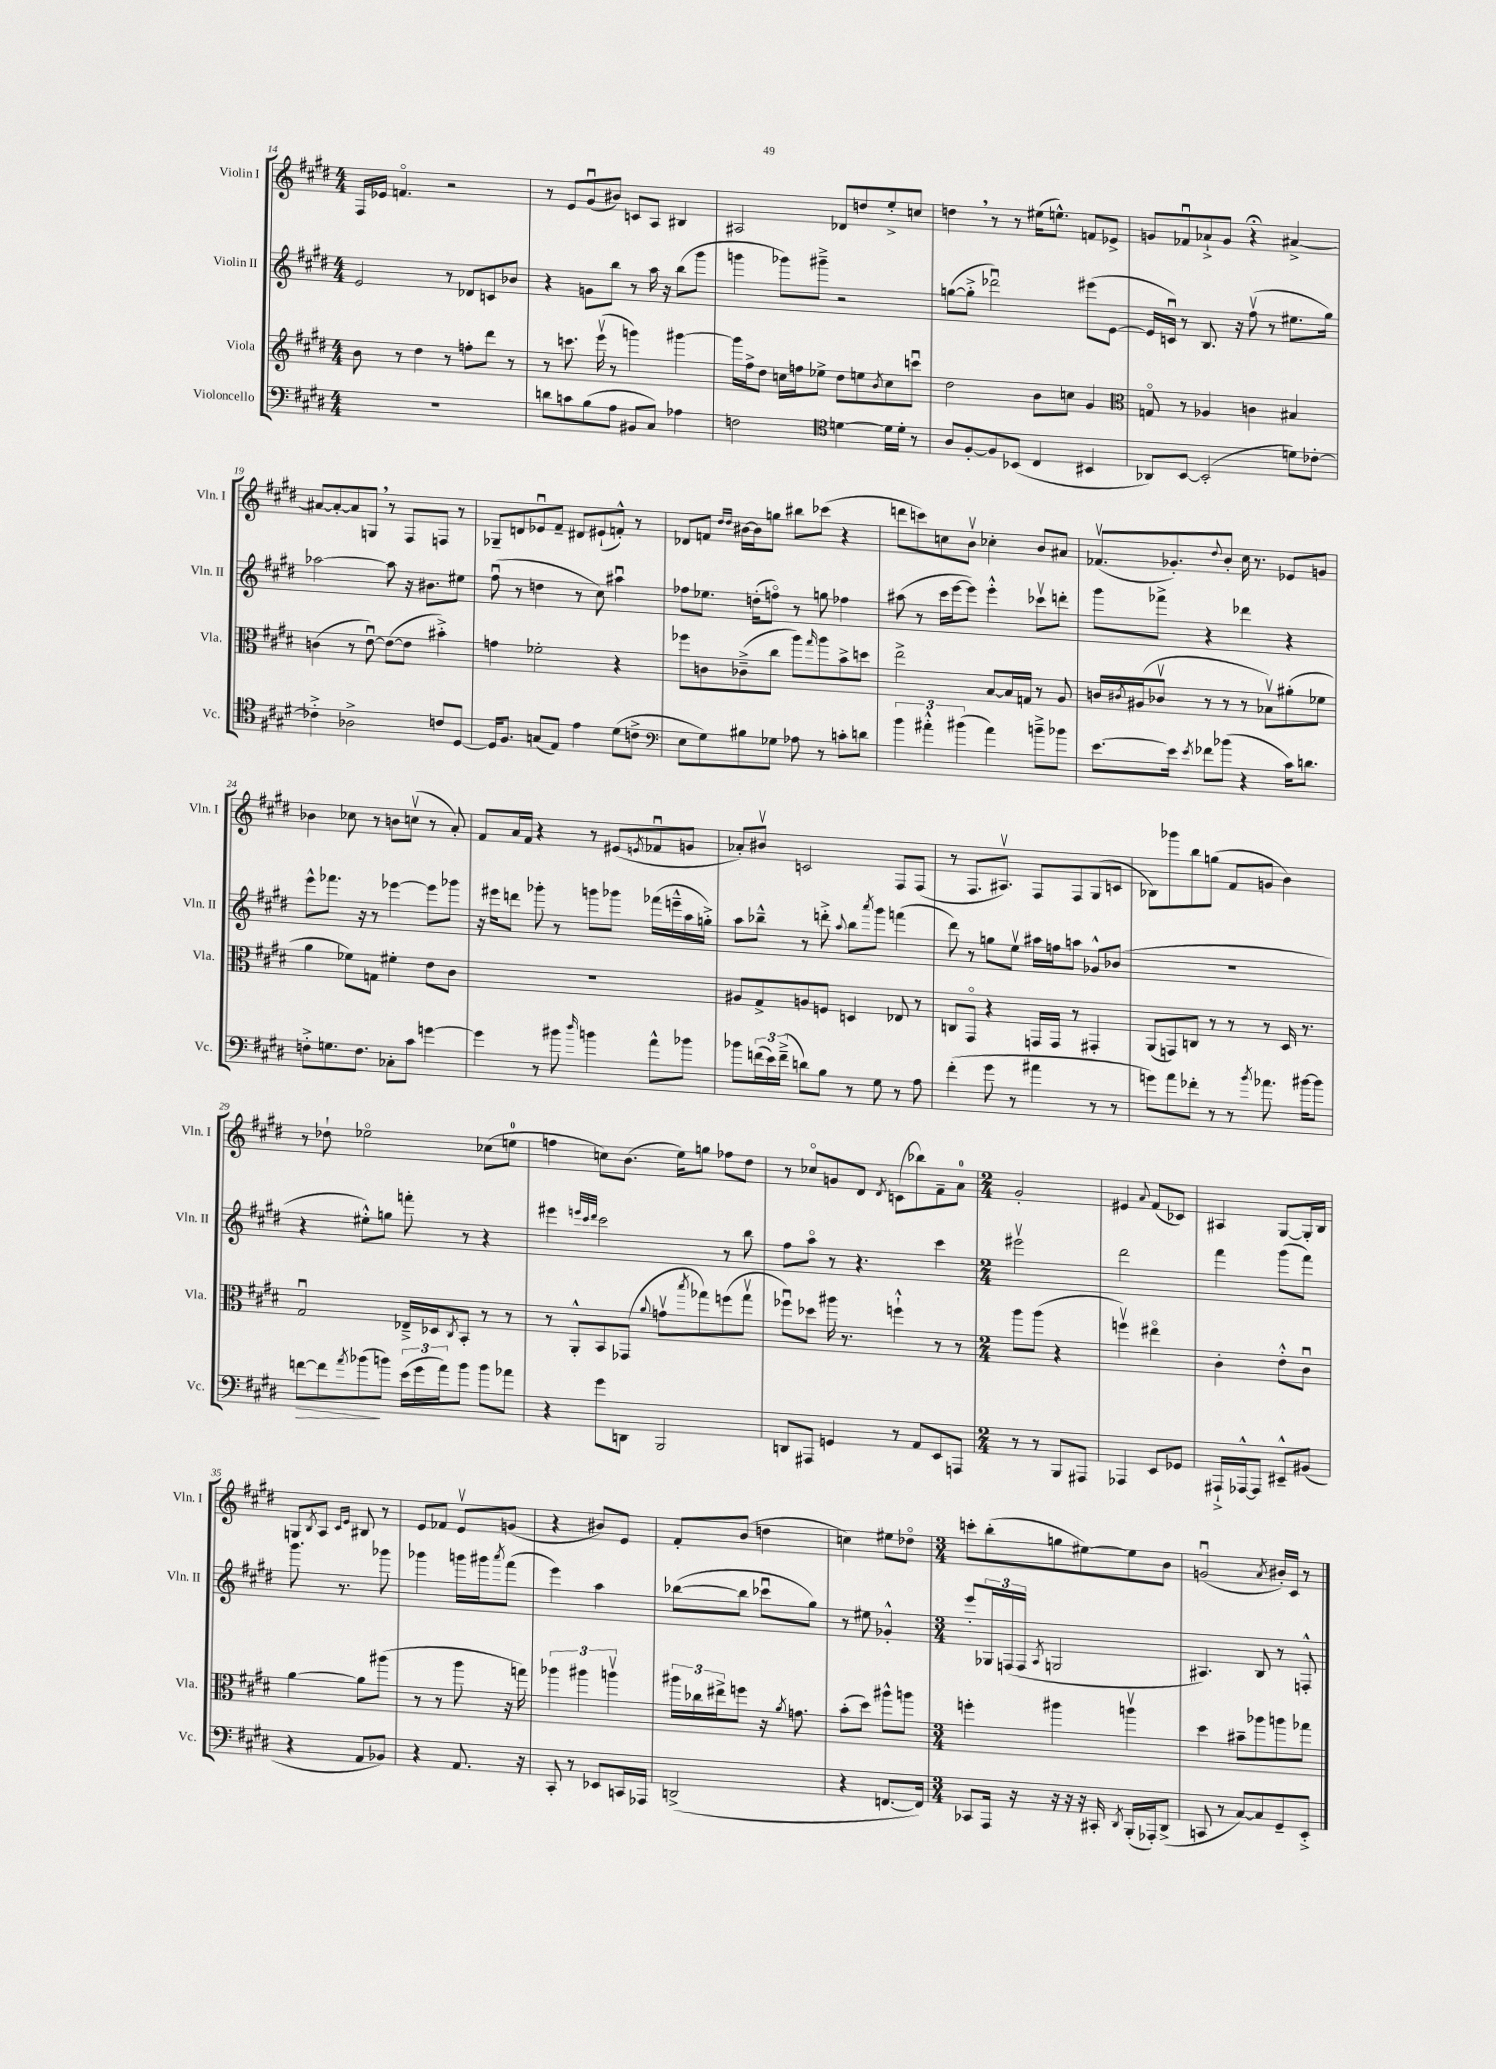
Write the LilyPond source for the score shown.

<<
\new StaffGroup <<
\new Staff = "s0" \with { instrumentName = "Violin I" shortInstrumentName = "Vln. I" } {
    \clef treble \key e \major \numericTimeSignature \time 4/4
    fis16 ees'16 f'4.\flageolet r2 |
    r8 e'8 gis'8\downbow( bis'8) c'8 a8 bis4 |
    ais2 des'8 d''8 e''8-.-> c''8 |
    d''4 \breathe r8 r8 eis''16( e''8.-^) f'8 ees'8-> |
    g'8 fes'8\downbow aes'8-!-> g'8 r4\fermata ais'4~-> |
    ais'8~ ais'8~-. ais'8 g8 \breathe r8 fis8 f8 r8 |
    ges8-- d'8 ees'8\downbow fis'8-- dis'8 eis'8-!( f'8-.-^) r8 |
    des'8 f'8 \grace { dis''16 dis''16 } bis'16~ bis'16 g''8 bis''8 ces'''8( r4 |
    d'''8 c'''8) c''8 b'8\upbow ces''4-. b'8 ais'8 |
    fes'8.\upbow( ges'8.-.) \appoggiatura { dis''8 } b'8-. cis''16 r8. ees'8 g'8 |
    bes'4 ces''8 r8 b'8 c''8\upbow( r8 a'8-.) |
    fis'8 a'16 fis'16 r4 r8 eis'8( \acciaccatura { e'8 } fes'8\downbow g'8 |
    aes'8-.) bis'8\upbow c'2 fis8 fis8( |
    r8 fis8. ais8.\upbow) fis8 fis8 gis8( c'8 |
    bes8) ges'''8 b''8 g''8( fis'8 g'8 b'4) |
    r8 des''8-! ees''2\flageolet ces''8( e''8-0 |
    f''4 c''8) b'8.( e''16) g''8 fes''8 dis''8 |
    r8 ces''8\flageolet g'8 dis'8 \acciaccatura { dis'8 } c'8( bes''8) fis'8-- a'8-0 |
    \numericTimeSignature \time 2/4 gis'2-. |
    eis'4 \appoggiatura { a'8 } fis'8( ces'8) |
    ais4 gis8~ gis16-. b16 |
    g8 \acciaccatura { b8 } a8 \grace { cis'16 e'16 } bis8 r8 |
    e'8 fes'8 e'8\upbow g'8( |
    r4 bis'8) e'8 |
    fis'8-. b'8( d''4 |
    c''4) eis''8 des''8\flageolet |
    \numericTimeSignature \time 3/4 c'''8-. b''8-.( g''8 eis''8~) eis''8 b'8 |
    g'2\downbow( \acciaccatura { a'8 } bis'16-.) cis'16 r8 \bar "|." |
}
\new Staff = "s1" \with { instrumentName = "Violin II" shortInstrumentName = "Vln. II" } {
    \clef treble \key e \major \numericTimeSignature \time 4/4
    e'2 r8 des'8 c'8 bes'8 |
    r4 g'8 b''8 r8 a''16 r16 b''8( gis'''8 |
    g'''4 ges'''8) gis'''8---> r2 |
    g''8~( g''8-.-> des'''2\downbow) eis'''8( e'8~ |
    e'16 c'16\downbow) r8 b8. r16 fis''8\upbow( r8 eis''8. gis''16) |
    aes''2~ aes''8 r16 bis'8. eis''8 |
    fis''8\downbow( r8 d''4 r8 cis''8) ais''4\downbow |
    fes''8 ees''8. d''16-.( f''8\flageolet) r8 g''8 fes''4 |
    ais''8( r8 cis'''16 e'''16~ e'''8) e'''4-.-^ ces'''8\upbow d'''8-. |
    gis'''8 fes'''8-> r4 des'''4 r4 |
    e'''8-^ fes'''8. r16 r8 ees'''4~ ees'''8 ges'''8 |
    r16 eis'''16 d'''8 ges'''8-. r8 g'''8 ges'''8 fes'''16( e'''16---^ a''16 g''16-.->) |
    a''8 bes''8---^ r8 d'''8-.-> \appoggiatura { a''8 } bes''8 \acciaccatura { a'''8 } gis'''8 f'''4( |
    dis'''8) r8 g''8 e''8\upbow ais''16 f''16 a''8 ges'8-^ bes'8( |
    R1 |
    r4 eis''8-.-^) g''8 f'''8-. r8 r4 |
    eis'''4 \grace { e'''32 cis'''32 dis'''32 } cis'''2 r8 b''8 |
    fis''8 a''8\flageolet r8 r4. cis'''4 |
    \numericTimeSignature \time 2/4 eis'''2\upbow |
    dis'''2 |
    fis'''4 gis'''8( fis'''8) |
    gis'''8. r8. ges'''8 |
    ges'''4 g'''16 gis'''16 \acciaccatura { a'''8 } fis'''8( |
    e'''4) a''4 |
    bes''8~( bes''8 ces'''8\downbow gis''8) |
    r8 eis''8 ges'4-.-^ |
    \numericTimeSignature \time 3/4 e'''8-. \tuplet 3/2 { ges16 f16( f16 } \acciaccatura { a8 } g2 |
    ais4.) b8 r8 f8-.-^ \bar "|." |
}
\new Staff = "s2" \with { instrumentName = "Viola" shortInstrumentName = "Vla." } {
    \clef treble \key e \major \numericTimeSignature \time 4/4
    b'8 r8 dis''4 r8 f''8-. dis'''8 r8 |
    r8 c'''8. e'''16\upbow( r8 g'''4) gis'''4~ |
    gis'''16 fis''16-> dis''8 c''16 f''16 ees''8-> dis''8 e''8 \acciaccatura { b'8 } c''8 c'''8\downbow |
    dis''2 b'8 c''8 gis'4 |
    \clef alto g8\flageolet r8 aes4 c'4 bis4 |
    c'4( r8 e'8~\downbow) e'8~( e'8 bis'4-.->) |
    g'4 fes'2-. r4 |
    fes''8 c'8 ces'8--->( cis''8 a''8) \grace { gis''16 } a''8 b'8-> d''8 |
    e''2-> b8~ b16 g16 r8 a8 |
    c'16 \acciaccatura { cis'8 } ais16( ces'8\upbow r8 r8 r8 bes8\upbow) ais'8-.( fes'8 |
    a'4 fes'8) g8 fis'4-. e'8 cis'8 |
    R1 |
    ais8 gis8-> a8 f8 d4 ees8 r8 |
    c8 gis,8\flageolet r4 g,16 g,16 r8 gis,4-. |
    a,8( g,8) c8 r8 r8 r8 dis16 r8. |
    gis2\downbow ees16---> des16 \acciaccatura { cis8 } b,8-. r8 r8 |
    r8 a,8-.-^ b,8 ges,8( \appoggiatura { a'8 } g'8\upbow \acciaccatura { b''8 } ges''8) f''8( ges''8\upbow |
    fes''8\downbow) des''8 ais''16 r8. f''4-!-^ r8 r8 |
    \numericTimeSignature \time 2/4 a''8 a''8( r4 |
    f''4\upbow) eis''4\flageolet |
    cis'4-. e'8-.-^ cis'8\downbow |
    a'4~ a'8 ais''8( |
    r8 r8 a''8 r16 g''16) |
    \tuplet 3/2 { aes''4 ais''4 a''4\upbow } |
    \tuplet 3/2 { ais''16 ces''16 eis''16-> } f''8 r16 \acciaccatura { a'8 } g'8. |
    b'8-.( dis''8) ais''8-^ a''8 |
    \numericTimeSignature \time 3/4 f''4-. ais''4 a''4\upbow |
    dis''4 bis'8-- aes''8 a''8 ges''8 \bar "|." |
}
\new Staff = "s3" \with { instrumentName = "Violoncello" shortInstrumentName = "Vc." } {
    \clef bass \key e \major \numericTimeSignature \time 4/4
    R1 |
    d'8 c'8 b8( a8 bis,8 cis8) aes4 |
    f2 \clef tenor d'4~ d'16 d'16-. r8 |
    a8 fis8~-. fis8 bes,8( cis4 bis,4 |
    aes,8) b,8~ b,2-.( d'8) ces'8~-. |
    ces'4-.-> aes2-> c'8 dis8~ |
    dis16 fis8. g8( e8) e'4 dis'8( c'8-> |
    \clef bass e8 gis8) bis8 ges8 aes8 r8 c'8-. d'8 |
    \tuplet 3/2 { b'4 ais'4-.-^ bis'4( } ais'4) b'8---> bes'8 |
    e'8.~ e'16 \acciaccatura { e'8 } fes'8 bes'8( r4 cis'16) d'8. |
    f8-.-> g8. f8. ces8-. cis'8 g'4~ |
    g'4 r8 bis'8 \grace { dis''16 } b'4 a'8-^ bes'8 |
    bes'8 \tuplet 3/2 { f'16( e'16) f'16--->( } d'8) b8 r8 gis8 r8 a8 |
    fis'4-.( gis'8 r8 ais'4 r8 r8 |
    g'8) a'8 fes'8-. r8 r8 \acciaccatura { b'8 } aes'8. bis'16~ bis'8 |
    f'8~\> f'8 \acciaccatura { a'8 } bes'8\!( b'8) \tuplet 3/2 { e'16( gis'16 a'16) } b'8 b'8 aes'8 |
    r4 gis'8 d,8 b,,2 |
    d,8 ais,,8 g,4 r8 a,8 e,8 a,,8 |
    \numericTimeSignature \time 2/4 r8 r8 b,,8 ais,,8 |
    aes,,4 e,8 ges,8 |
    ais,,16-!-> aes,,16~-^ aes,,8 eis,8---^ bis,8( |
    r4 a,8 bes,8) |
    r4 a,8. r16 |
    cis,8-. r8 ees,8 c,16 aes,,16 |
    d,2->( |
    r4 f,8.~ f,16) |
    \numericTimeSignature \time 3/4 ces,8 a,,16 r16 r16 r16 r16 cis,16-. \acciaccatura { dis,8 } b,,16-.( aes,,16-.) dis,8->( |
    c,8 r8 cis8~) cis8 gis,8-- e,8-.-> \bar "|." |
}
>>
>>
\layout { \context { \Score currentBarNumber = #14 } }
